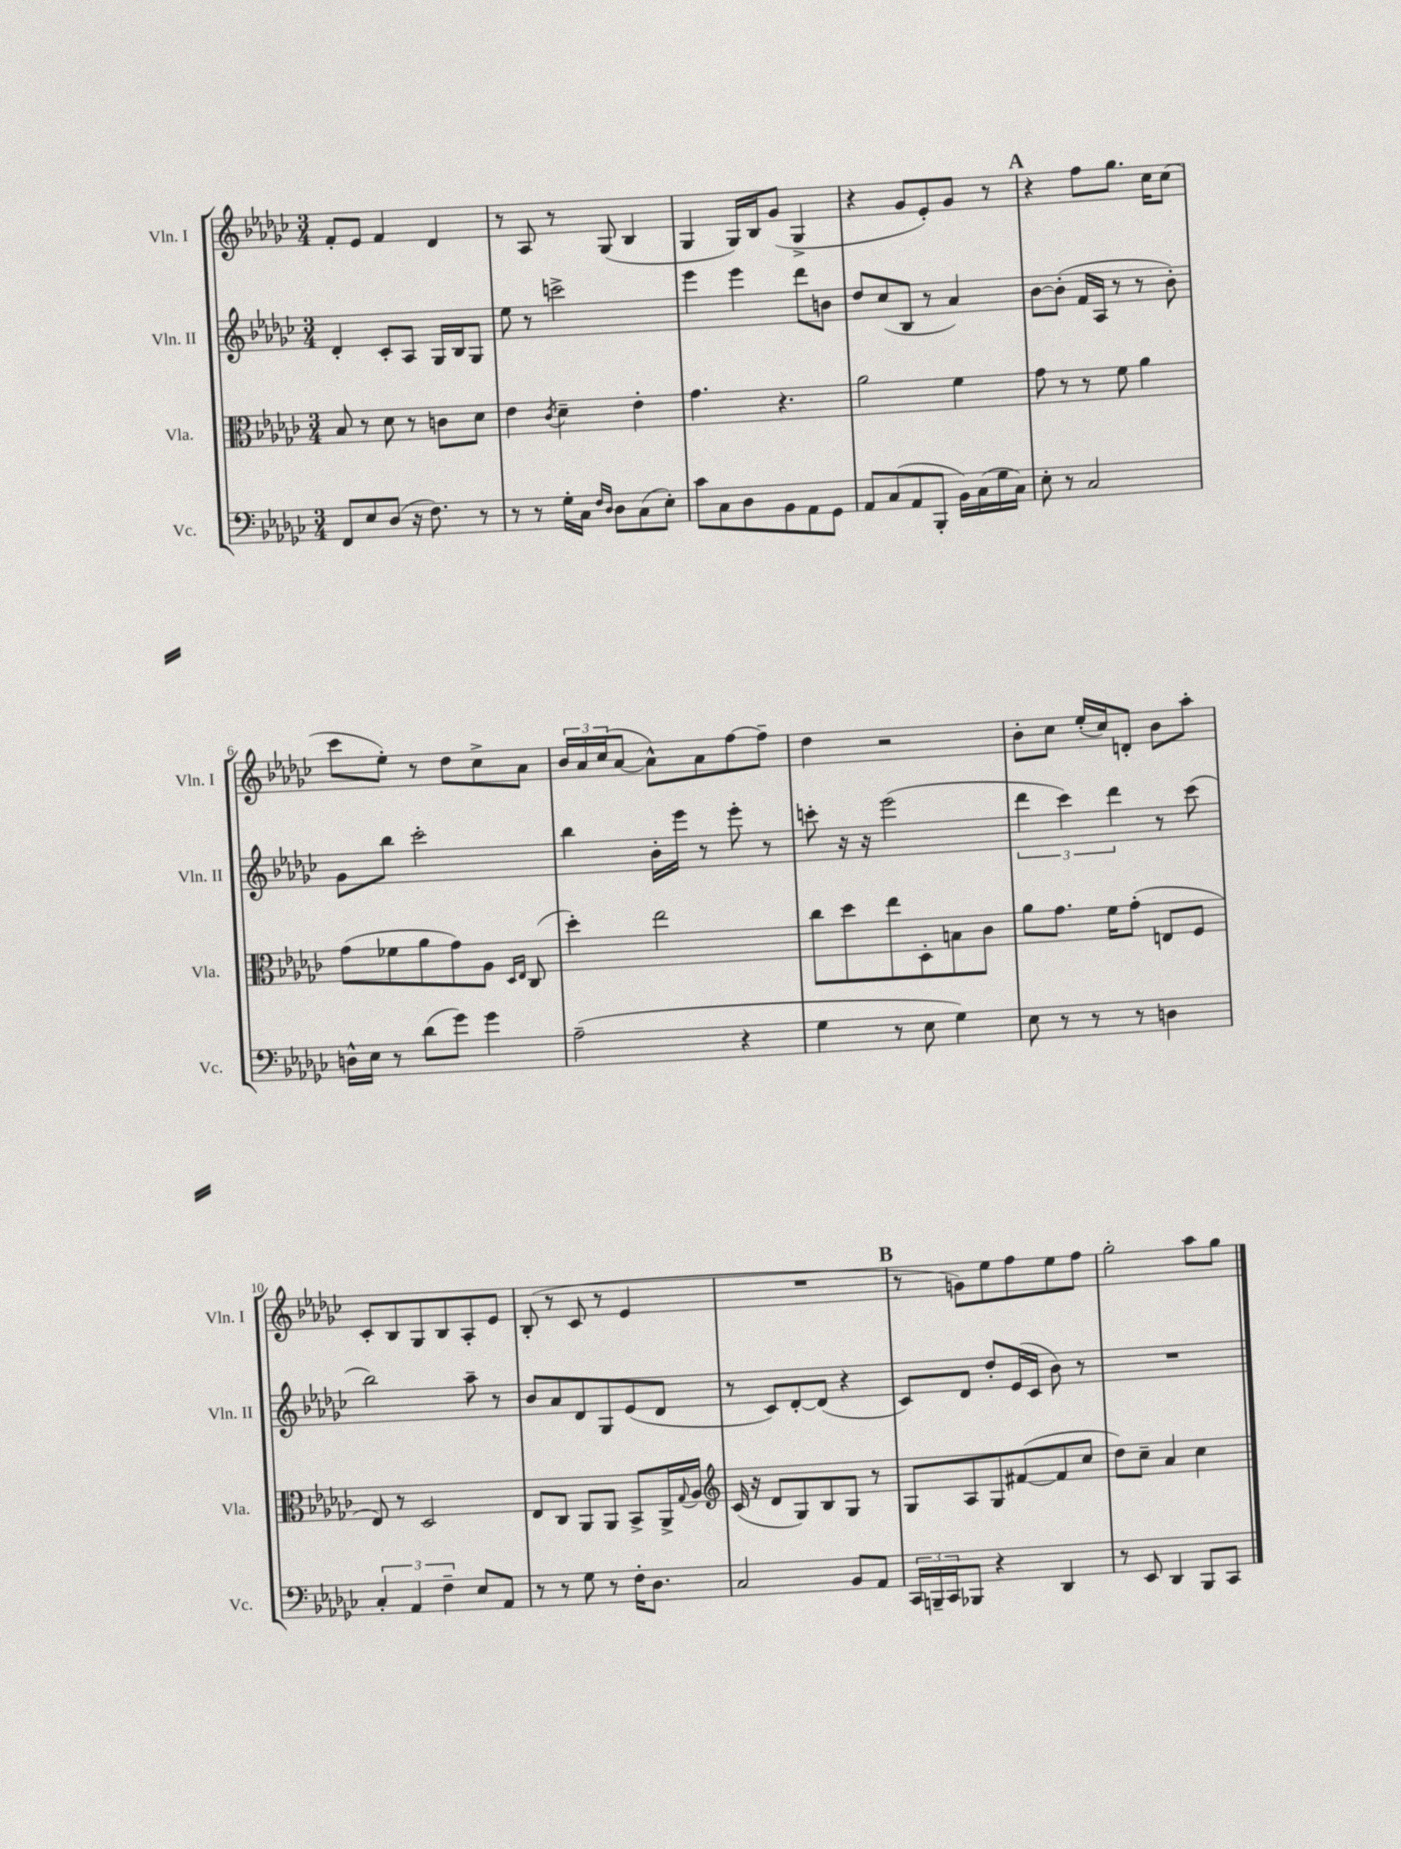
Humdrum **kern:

**kern	**kern	**kern	**kern
*staff4	*staff3	*staff2	*staff1
*clefF4	*clefC3	*clefG2	*clefG2
*k[b-e-a-d-g-c-]	*k[b-e-a-d-g-c-]	*k[b-e-a-d-g-c-]	*k[b-e-a-d-g-c-]
*M3/4	*M3/4	*M3/4	*M3/4
8FF	8B-	4d-'	8f'
8E-	8r	.	8e-
(8D-	8d-	8c-'	4f
16r	8r	8A-	.
8.F)	.	.	.
.	8c	16G-	4d-
.	.	16B-	.
8r	8d-	8G-	.
=	=	=	=
8r	4e-	8ee-	8r
8r	.	8r	8A-
.	8qc-	.	.
16G-'	4d-~	2ccc^	8r
16C-	.	.	.
16qqF	.	.	.
16qqD-	.	.	.
8D-	.	.	(8G-
(8C-	4e-'	.	4B-
8E-')	.	.	.
=	=	=	=
8c-	4.g-	4eee-	4G-
8C-	.	.	.
8D-	.	4eee-	16G-)
.	.	.	16B-
8BB-	4.r	.	(8g-
8AA-	.	8ddd-	4G-^
8GG-	.	8b	.
=	=	=	=
8AA-	2a-	8dd-	4r
(8C-	.	(8cc-	.
8AA-	.	8B-	8g-
8BBB-'	.	8r	8e-')
16BB-)	4f	4a-)	8g-
(16C-	.	.	.
16G-	.	.	8r
16C-)	.	.	.
=	=	=	=
8E-'	8g-	[8b-	4r
8r	8r	(8b-']	.
2C-	8r	16f	8ff
.	.	16A-	.
.	8f	8r	8.gg-
.	4a-	8r	.
.	.	.	16cc-
.	.	8b-')	(8cc-
=	=	=	=
16D^^	(8g-	8g-	8ccc-
16E-	.	.	.
8r	8f-	8bb-	8ee-')
(8d-	8a-	2ccc-'	8r
8g-)	8g-)	.	8dd-
4g-	8A-	.	8cc-^
.	16qqD-	.	.
.	16qqE-	.	.
.	(8C-	.	8a-
=	=	=	=
(2A-~	4dd-')	4bb-	24b-
.	.	.	24a-
.	.	.	(24cc-
.	.	.	[8a-
.	2ee-	16b-'	8a-^^])
.	.	16eee-	.
.	.	8r	8a-
4r	.	8eee-'	[8ff
.	.	8r	8ff~]
=	=	=	=
4G-	8cc-	8ccc'	4dd-
.	8dd-	16r	.
.	.	16r	.
8r	8ee-	(2eee-	2r
8E-	8D-'	.	.
4G-)	8B	.	.
.	8c-	.	.
=	=	=	=
8E-	8a-	6ddd-	8b-'
8r	8.g-	.	8cc-
.	.	6ccc-)	.
8r	.	.	(16ee-'
.	16f	.	16cc-)
.	.	6ddd-	.
8r	(8g-'	.	8d'
4D	8E	8r	8b-
.	8F	(8ccc-	8aa-'
=	=	=	=
6C-'	8E-)	2bb-)	8c-'
.	8r	.	8B-
6AA-	.	.	.
.	2D-	.	8G-
6F~	.	.	.
.	.	.	8B-
8E-	.	8aa-~	8A-'
8AA-	.	8r	8e-
=	=	=	=
8r	8E-	8b-	(8B-'
8r	8C-	8a-	8r
8G-	8AA-	8d-	8c-
8r	8AA-	8G-	8r
16F'	8BB-^	(8e-	4e-
8.D-	.	.	.
.	16AA-^	8d-	.
.	8qqG-	.	.
.	16A-	.	.
=	=	=	=
*	*clefG2	*	*
2C-	(16c-	8r	2.r
.	16r	.	.
.	8d-	8c-)	.
.	8G-)	[8d-'	.
.	8B-	(8d-]	.
8BB-	8G-	4r	.
8AA-	8r	.	.
=	=	=	=
24CC-	8G-	8c-)	8r
24BBB~	.	.	.
24CC-	.	.	.
8BBB-	8A-	8d-	8g)
4r	8G-	8dd-'	8ee-
.	([8f#	(16e-	8ff
.	.	16c-	.
4DD-	8f#]	8b-)	8ee-
.	8cc-	8r	8ff
=	=	=	=
8r	8dd-)	2.r	2gg-'
8EE-	8cc-~	.	.
4DD-	4a-	.	.
8BBB-	4cc-	.	8aa-
8CC-	.	.	8gg-
==	==	==	==
*-	*-	*-	*-
